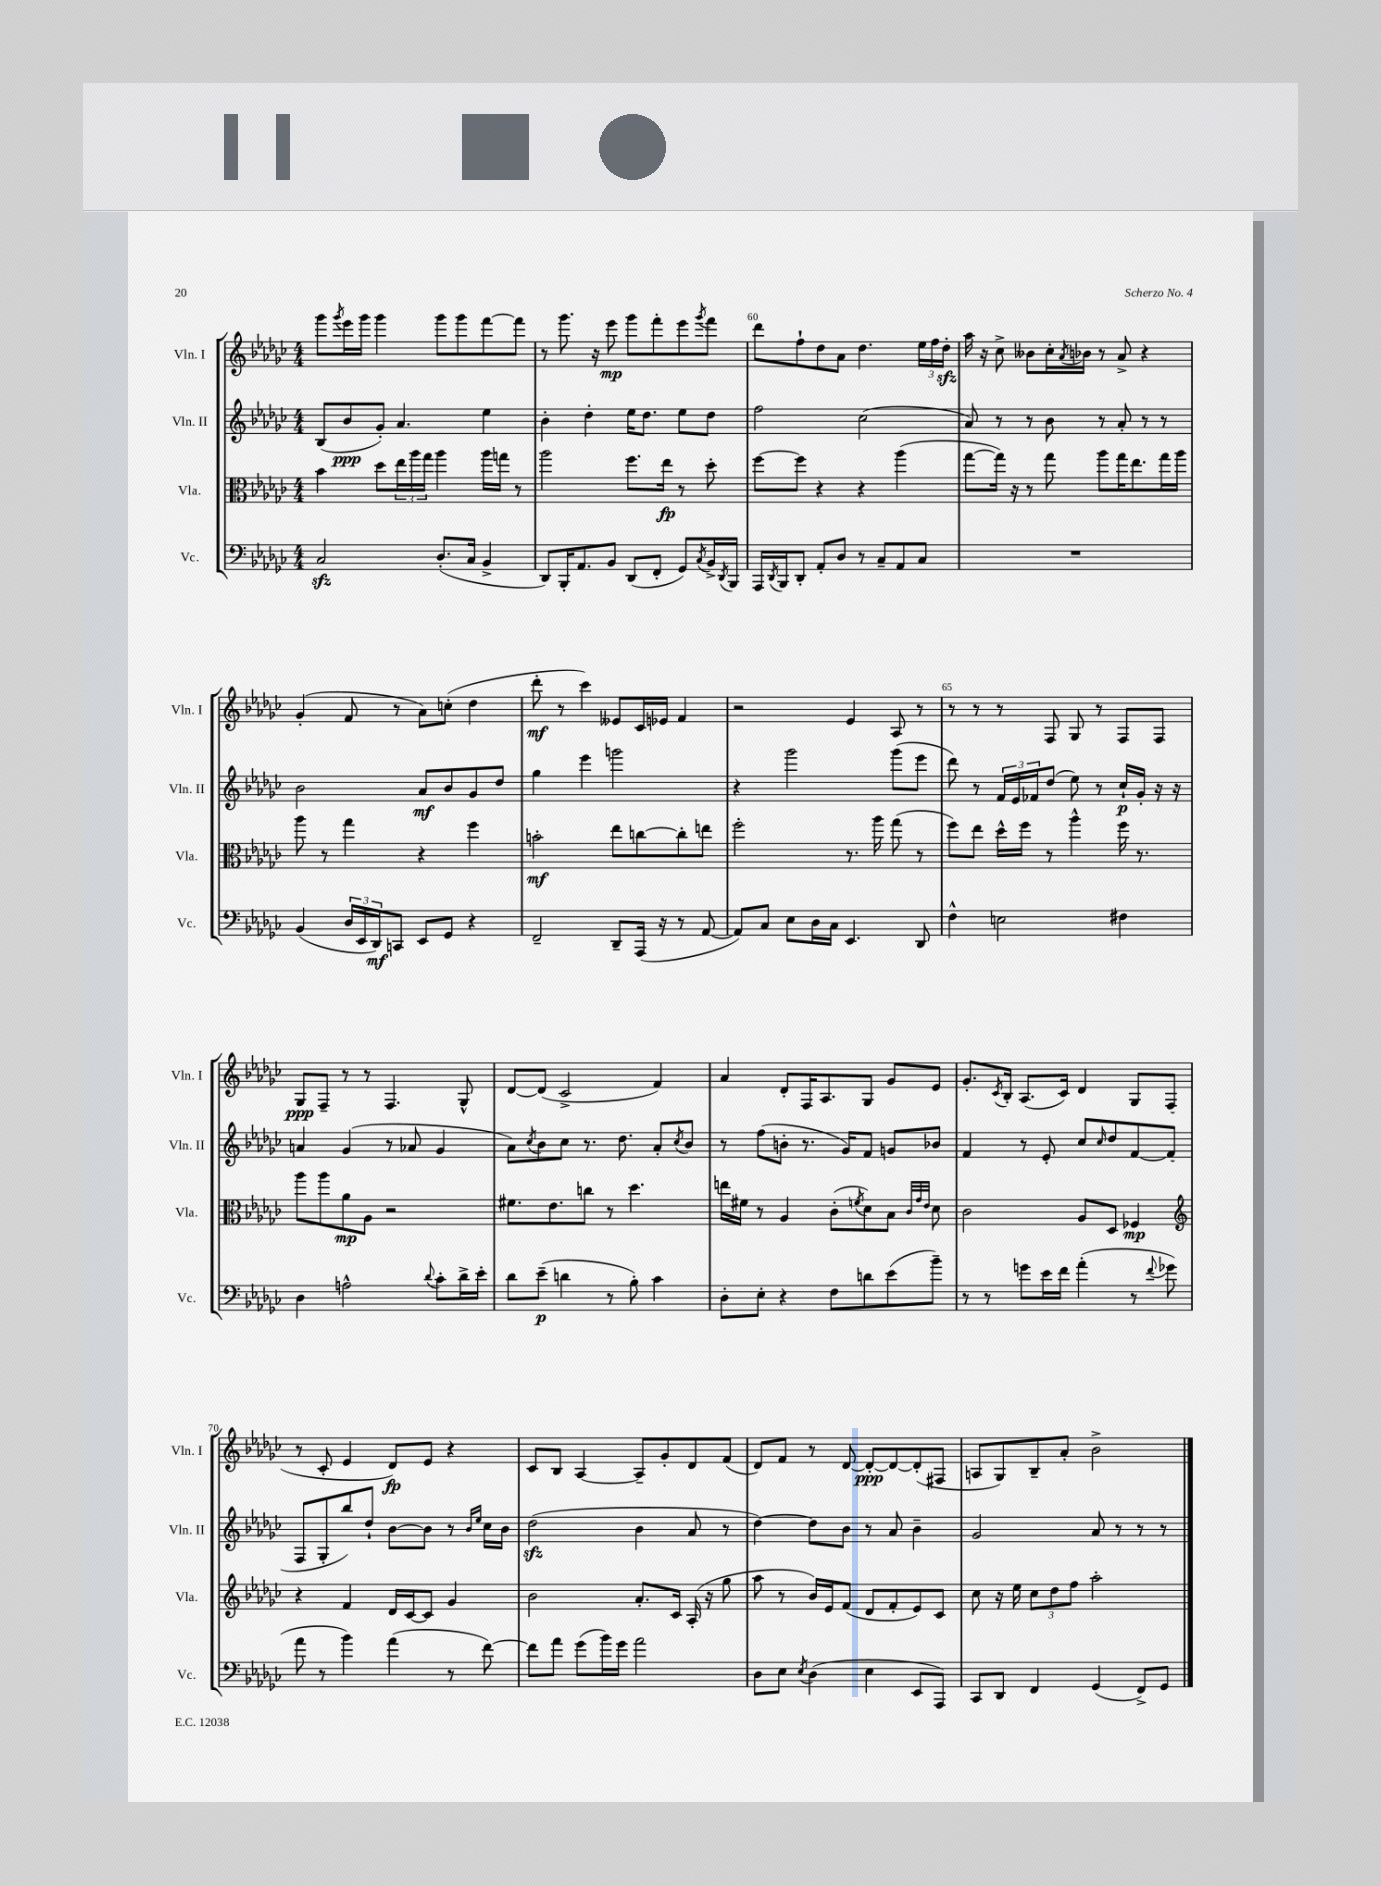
<<
\new StaffGroup <<
\new Staff = "s0" \with { instrumentName = "Vln. I" shortInstrumentName = "Vln. I" } {
    \clef treble \key ges \major \numericTimeSignature \time 4/4
    ges'''8 \acciaccatura { ges'''8 } ees'''16 ges'''16 ges'''4 ges'''8 ges'''8 f'''8~ f'''8 |
    r8 ges'''8. r16 ees'''8\mp ges'''8 f'''8-. ees'''8 \acciaccatura { ges'''8 } f'''8 |
    des'''8 f''8-! des''8 aes'8 des''4. \tuplet 3/2 { ees''16 f''16 des''16-.\sfz } |
    aes''16 r16 ces''8-> beses'8 ces''16-. \acciaccatura { aes'8 } bes'16 r8 aes'8-> r4 |
    ges'4-.( f'8 r8 aes'8) c''8-.( des''4 |
    des'''8-.\mf r8 ces'''4) eeses'8 ces'16 ees'16 f'4 |
    r2 ees'4 aes8 r8 |
    r8 r8 r8 f8 ges8 r8 f8 f8 |
    ges8\ppp f8-- r8 r8 f4. ges8-^ |
    des'8~ des'8( ces'2-> f'4) |
    aes'4 des'8-. f16 aes8. ges8 ges'8 ees'8 |
    ges'8.-. \acciaccatura { ces'8 } bes16-. aes8.( ces'16) des'4 ges8 f8( |
    r8 ces'8-. ees'4 des'8\fp) ees'8 r4 |
    ces'8 bes8 aes4~ aes8-- ges'8-. des'8 f'8( |
    des'8) f'8 r8 des'8~ des'8~-.\ppp des'8~ des'8-.( fis8 |
    a8 ges8) bes8-- aes'8-. bes'2-> \bar "|." |
}
\new Staff = "s1" \with { instrumentName = "Vln. II" shortInstrumentName = "Vln. II" } {
    \clef treble \key ges \major \numericTimeSignature \time 4/4
    bes8( bes'8\ppp ges'8-.) aes'4. ees''4 |
    bes'4-. des''4-. ees''16 des''8. ees''8 des''8 |
    f''2 ces''2( |
    aes'8) r8 r8 bes'8 r8 aes'8-. r8 r8 |
    bes'2 aes'8\mf bes'8 ges'8 des''8 |
    ges''4 ees'''4 g'''2 |
    r4 ges'''2 ges'''8( ees'''8 |
    des'''8) r8 \tuplet 3/2 { f'16 ees'16 fes'16 } des''8( ees''8) r8 ces''16-!\p ges'16-. r16 r16 |
    a'4 ges'4( r8 aes'8 ges'4 |
    aes'8) \acciaccatura { ces''8 } bes'8 ces''8 r8. des''8. aes'8-. \acciaccatura { ces''8 } bes'8 |
    r8 f''8( b'8-. r8. ges'16) f'8 g'8 bes'8 |
    f'4 r8 ees'8-. ces''8 \grace { ces''16 } des''8 f'8~ f'8( |
    f8 ges8-. bes''8) des''8-! bes'8~ bes'8 r8 \grace { bes'16 ees''16 } ces''16 bes'16 |
    des''2\sfz( bes'4 aes'8 r8 |
    des''4~) des''8 bes'8 r8 aes'8 bes'4-- |
    ges'2 aes'8 r8 r8 r8 \bar "|." |
}
\new Staff = "s2" \with { instrumentName = "Vla." shortInstrumentName = "Vla." } {
    \clef alto \key ges \major \numericTimeSignature \time 4/4
    bes'4 des''8 \tuplet 3/2 { ees''16 aes''16 ges''16 } aes''4 aes''16 g''16 r8 |
    aes''2 f''8. ees''16\fp r8 des''8-. |
    f''8~ f''8 r4 r4 aes''4( |
    ges''8~ ges''16) r16 r8 ges''8 aes''8 ges''16 ees''8. ges''16 aes''16 |
    aes''8 r8 ges''4 r4 f''4 |
    b'2-.\mf ees''8 c''8~ c''8-. e''8 |
    f''2-. r8. aes''16 ges''8( r8 |
    f''8) ees''8 des''16-^ f''16 r8 aes''4-^ f''16 r8. |
    aes''8 aes''8 aes'8\mp aes8 r2 |
    fis'8. ees'8. c''8 r8 des''4. |
    e''16 fis'16 r8 aes4 ces'8-.( \acciaccatura { f'8 } des'8) bes8 \grace { ces'32 ges'32 ees'32 } des'8 |
    ces'2 aes8 des8 fes4\mp |
    \clef treble r4 f'4 des'16 ces'16~ ces'8 ges'4 |
    bes'2 aes'8.-. ces'16 aes16-.( r16 ges''8 |
    aes''8 r8 bes'16) ees'16 f'8( des'8 f'8-. ees'8) ces'8 |
    ces''8 r16 ees''16 \tuplet 3/2 { ces''8 des''8 f''8 } aes''2-. \bar "|." |
}
\new Staff = "s3" \with { instrumentName = "Vc." shortInstrumentName = "Vc." } {
    \clef bass \key ges \major \numericTimeSignature \time 4/4
    ces2\sfz des8.-.( ces16 bes,4-> |
    des,8) bes,,16-. aes,8. bes,8 des,8( f,8-. ges,8) \acciaccatura { ces8 } bes,16-> \acciaccatura { des,8 } bes,,16 |
    aes,,16 \acciaccatura { des,8 } bes,,16 des,8-. aes,8-. des8 r8 ces8-- aes,8 ces8 |
    R1 |
    bes,4( \tuplet 3/2 { des16 ees,16 des,16\mf) } c,8 ees,8 ges,8 r4 |
    f,2-- des,8-- aes,,16( r16 r8 aes,8~ |
    aes,8) ces8 ees8 des16 ces16 ees,4. des,8 |
    f4-^ e2 fis4 |
    des4 a2-^ \appoggiatura { des'8 } ces'8-. des'16-> ees'16-. |
    des'8 ees'8--\p( d'4 r8 bes8-.) ces'4 |
    des8-. ees8-. r4 f8 d'8 ees'8( bes'8--) |
    r8 r8 g'8 ees'16 f'16 aes'4-.( r8 \appoggiatura { f'8 } ges'8 |
    aes'8 r8 bes'4) aes'4( r8 f'8~) |
    f'8 aes'8 ges'8( bes'16) ges'16 aes'2 |
    des8 ees8 \acciaccatura { ees8 } des4( ees4 ees,8 aes,,8) |
    ces,8 des,8 f,4 ges,4( f,8->) ges,8 \bar "|." |
}
>>
>>
\layout { \context { \Score currentBarNumber = #58 \override BarNumber.break-visibility = ##(#f #t #t) barNumberVisibility = #(every-nth-bar-number-visible 5) } }
